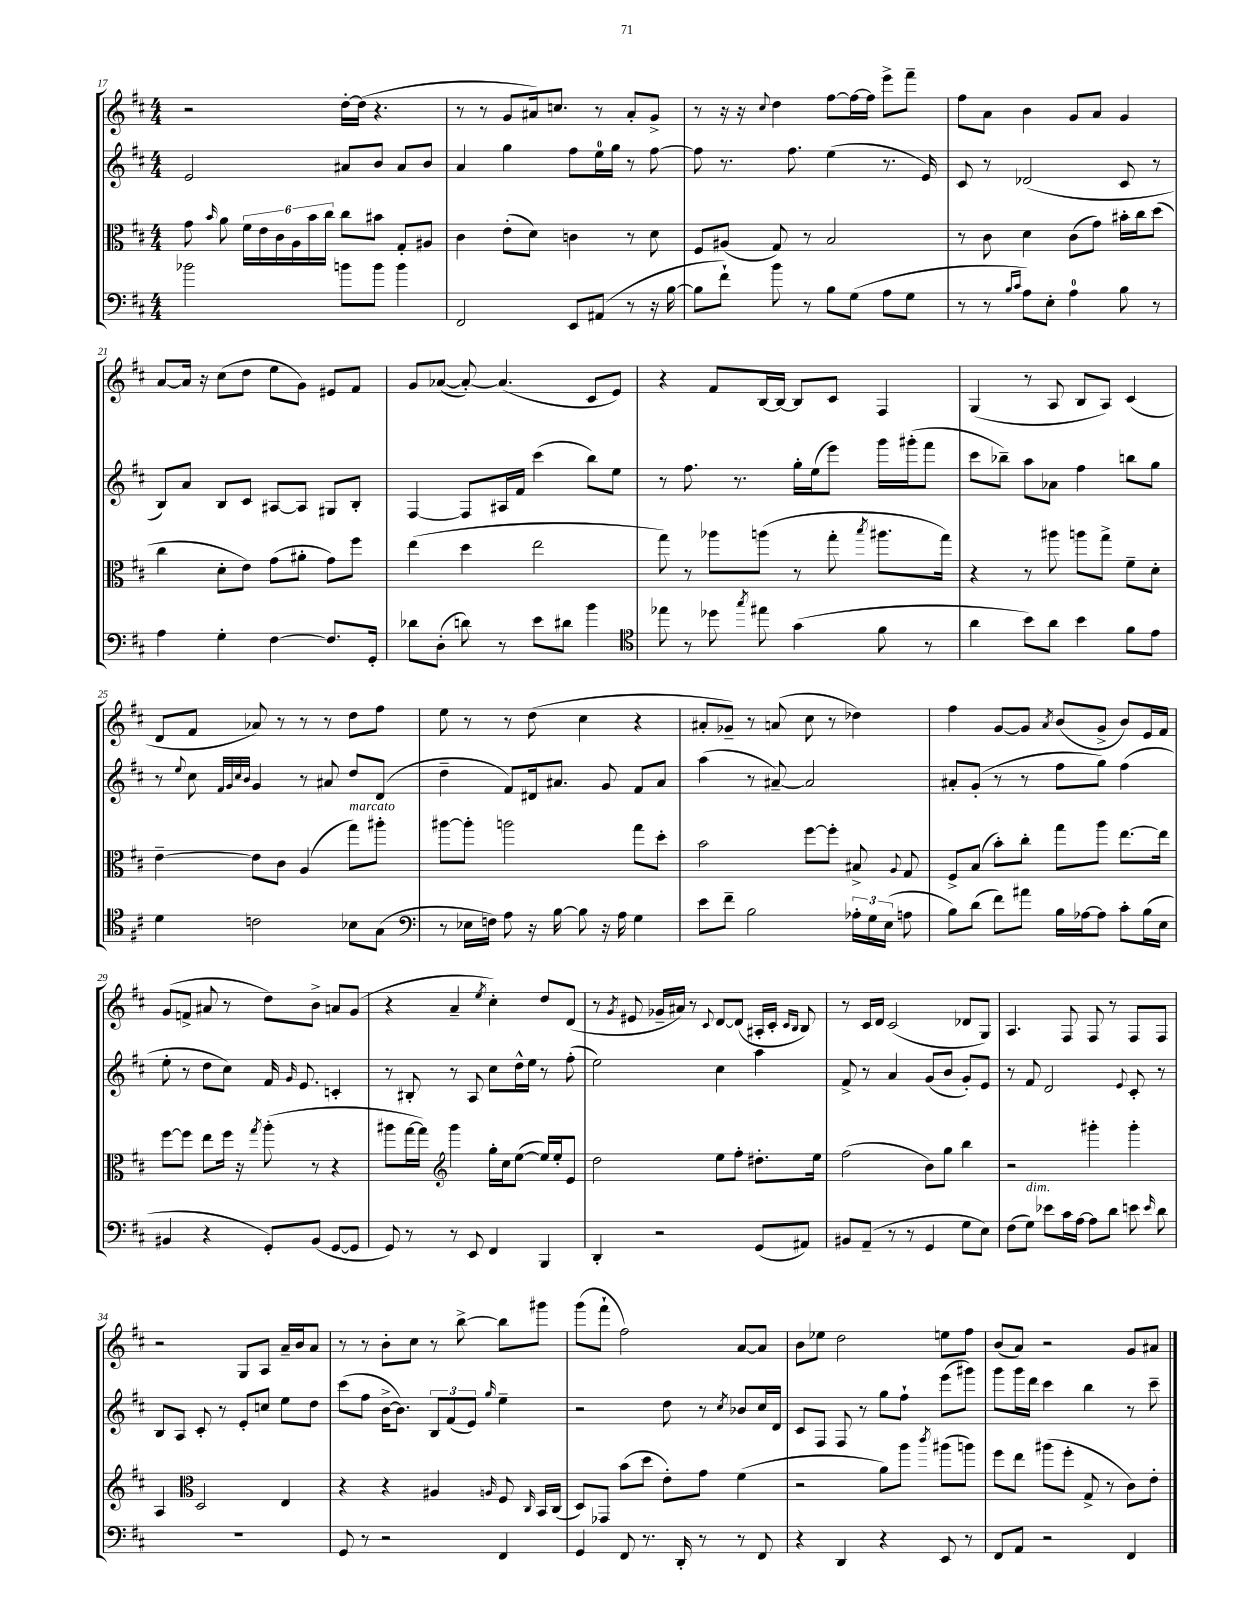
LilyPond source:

<<
\new StaffGroup <<
\new Staff = "s0" {
    \clef treble \key d \major \numericTimeSignature \time 4/4
    \autoBeamOff r2 d''16[~-. d''16]( r4. |
    r8 r8 g'8[ ais'16) c''8.] r8 ais'8[-. g'8]-> |
    r8 r16 r16 \appoggiatura { cis''8 } d''4 fis''8[~ fis''16~ fis''16] e'''8[-> fis'''8]-- |
    fis''8[ a'8] b'4 g'8[ a'8] g'4 |
    a'8[~ a'16] r16 cis''8[( d''8] e''8[ g'8]) eis'8[ fis'8] |
    g'8[ aes'8]~( aes'8~-.) aes'4.( cis'8[ e'8]) |
    r4 fis'8[ b16~ b16]~ b8[ cis'8] fis4 |
    g4( r8 a8 b8[ a8]) cis'4( |
    d'8[ fis'8] aes'8) r8 r8 r8 d''8[ fis''8] |
    e''8 r8 r8 d''8( cis''4 r4 |
    ais'8[-. ges'8]--) r8 a'8( cis''8 r8 des''4) |
    fis''4 g'8[~ g'8] \acciaccatura { a'8 } b'8[( g'8]-> b'8[) e'16 fis'16] |
    g'8[( f'8]-> ais'8 r8 d''8[) b'8]-> a'8[ g'8]( |
    r4 a'4-- \acciaccatura { e''8 } cis''4-.) d''8[ d'8]( |
    r8 \acciaccatura { g'8 } eis'8 ges'16[-- ais'16]) r8 \appoggiatura { cis'8 } d'8[~ d'8]( ais16[-. cis'16]-. \grace { cis'16[ b16] } b8) |
    r8 cis'16[ d'16] cis'2( des'8[ g8]) |
    a4. fis8 fis8 r8 fis8[ fis8] |
    r2 g8[ a8] a'16[-- b'16 a'8] |
    r8 r8 b'8[-. cis''8] r8 b''8~-> b''8[ gis'''8] |
    g'''8[( fis'''8]-! fis''2) a'8[~ a'8] |
    b'8[ ees''8] d''2 e''8[ fis''8] |
    b'8[( a'8]) r2 g'8[ ais'8] \bar "|." |
}
\new Staff = "s1" {
    \clef treble \key d \major \numericTimeSignature \time 4/4
    \autoBeamOff e'2 ais'8[ b'8] ais'8[ b'8] |
    a'4 g''4 fis''8[ e''16-0 g''16] r8 fis''8~ |
    fis''8 r8. fis''8. e''4( r8. e'16) |
    cis'8 r8 des'2( cis'8 r8 |
    b8[) a'8] b8[ cis'8] ais8[~ ais8] gis8[ b8]-. |
    fis4~ fis8[ ais16 fis'16] cis'''4( b''8[) e''8] |
    r8 fis''8. r8. g''16[-. e''16( e'''8]) g'''16[ gis'''16-.( fis'''8] |
    cis'''8[ bes''8]--) a''8[ aes'8] fis''4 b''8[ g''8] |
    r8 \appoggiatura { e''8 } cis''8 \grace { fis'32[ g'32 cis''32 b'32] } g'4 r8 ais'8 d''8[ d'8]( |
    d''4-- fis'8[) dis'16 ais'8.] g'8 fis'8[ ais'8] |
    a''4( r8 ais'8~--) ais'2 |
    ais'8[-. g'8]-.( r8 r8 fis''8[ g''8]) fis''4( |
    e''8-. r8 d''8[ cis''8]) fis'16 \grace { g'16 } e'8. c'4-. |
    r8 bis8-. r8 a8 cis''8[ d''16-^ e''16] r8 fis''8-.( |
    e''2) cis''4 a''4 |
    fis'8-> r8 a'4 g'8[( b'8] g'8[-.) e'8] |
    r8 fis'8 d'2 \appoggiatura { e'8 } cis'8-. r8 |
    b8[ a8] cis'8-. r8 e'8[-. c''8] e''8[ d''8] |
    cis'''8[( fis''8] b'16[~-> b'8.]) \tuplet 3/2 { b8[ fis'8( e'8]) } \grace { g''16 } e''4-- |
    r2 d''8 r8 \acciaccatura { cis''8 } bes'8[ cis''16 d'16] |
    cis'8[ fis8] fis8 r8 g''8[ fis''8]-! e'''8[( gis'''8]) |
    g'''8[ g'''16 d'''16] cis'''4 b''4 r8 cis'''8-- \bar "|." |
}
\new Staff = "s2" {
    \clef alto \key d \major \numericTimeSignature \time 4/4
    \autoBeamOff g'8 \grace { b'16 } a'8 \tuplet 6/4 { fis'16[ e'16 cis'16 a16 b'16 cis''16] } cis''8[ bis'8] g8[-. ais8] |
    cis'4 e'8[-.( d'8]) c'4 r8 d'8 |
    fis8[ ais8]( g8) r8 b2 |
    r8 cis'8 d'4 cis'8[( g'8]) bis'16[-. cis''16 d''8]( |
    cis''4 d'8[-. e'8]) g'8[( ais'8]-. g'8[) fis''8] |
    e''4( d''4 e''2 |
    g''8) r8 aes''8[ a''8]( r8 g''8-. \acciaccatura { b''8 } ais''8.[ g''16]) |
    r4 r8 ais''8 a''8[ g''8]-> fis'8[-- d'8]-. |
    e'4~-- e'8[ cis'8] a4( g''8[^\markup { \italic "marcato" }) ais''8]-. |
    ais''8[~ ais''8]-. a''2 g''8[ d''8]-. |
    b'2 fis''8[~ fis''8]-. bis8-> \appoggiatura { a8 } g8 |
    fis8[-> b8]( b'8[-.) cis''8]-. g''8[ a''8] e''8.[~ e''16] |
    fis''8[~ fis''8] e''8[ fis''16] r16 \acciaccatura { g''8 } a''8-.( r8 r4 |
    ais''8[ g''16~ g''16]) \clef treble g'''4 g''16[-. cis''16 e''8]~( e''16[) e''16-. e'8] |
    d''2 e''8[ fis''8]-. dis''8.[-. e''16] |
    fis''2( b'8[) g''8] b''4 |
    r2 gis'''4-. gis'''4-. |
    a4 \clef alto d2 e4 |
    r4 r4 ais4 \grace { a16 } fis8 \grace { cis16 } b,16[ cis16]( |
    d8[) ges,8] b'8[( d''8] e'8[-.) g'8] fis'4( |
    r2 a'8[) a''8] \acciaccatura { cis'''8 } ais''8[( a''8]) |
    fis''8[ e''8] ais''8[( fis''8]-. g8-> r8 cis'8[) e'8]-. \bar "|." |
}
\new Staff = "s3" {
    \clef bass \key d \major \numericTimeSignature \time 4/4
    \autoBeamOff bes'2 b'8[ b'8] b'4 |
    fis,2 e,8[ ais,8]( r8 r16 b16~ |
    b8[ fis'8]-!) b'8 r8 b8[ g8]( a8[ g8] |
    r8 r8 \grace { b16[ cis'16] } a8[) e8]-. a4-0 b8 r8 |
    a4 g4-. fis4~ fis8.[ g,16]-. |
    des'8[ d8]-.( d'8) r8 e'8[ dis'8] b'4 |
    \clef tenor ees''8 r8 des''8 \acciaccatura { g''8 } eis''8 g'4( fis'8 r8 |
    a'4 b'8[) a'8] b'4 fis'8[ e'8] |
    d'4 c'2 bes8[ g8]( |
    \clef bass r8 ees16[ f16]) a8 r16 b16~ b8 r16 a16 g4 |
    e'8[ fis'8]-- b2 \tuplet 3/2 { aes16[-. g16 e16]( } a8 |
    b8[) d'8]( fis'8[) ais'8] b16[ aes16~ aes8] cis'8[-. b16( e16] |
    bis,4 r4 g,8[-.) bis,8]( g,8[~ g,8] |
    g,8) r8 r8 e,8 fis,4 b,,4 |
    d,4-. r2 g,8[( ais,8]) |
    bis,8[ a,8]--( r8 r8 g,4 g8[ e8]) |
    fis8[( g8]^\markup { \italic "dim." }) ees'8[ cis'16 a16]~ a8[ d'8] e'8 \grace { e'16 } d'8 |
    R1 |
    g,8 r8 r2 fis,4 |
    g,4 fis,8 r8. d,16-. r8 r8 fis,8 |
    r4 d,4 r4 e,8 r8 |
    fis,8[ a,8] r2 fis,4 \bar "|." |
}
>>
>>
\layout { \context { \Score currentBarNumber = #17 } }
